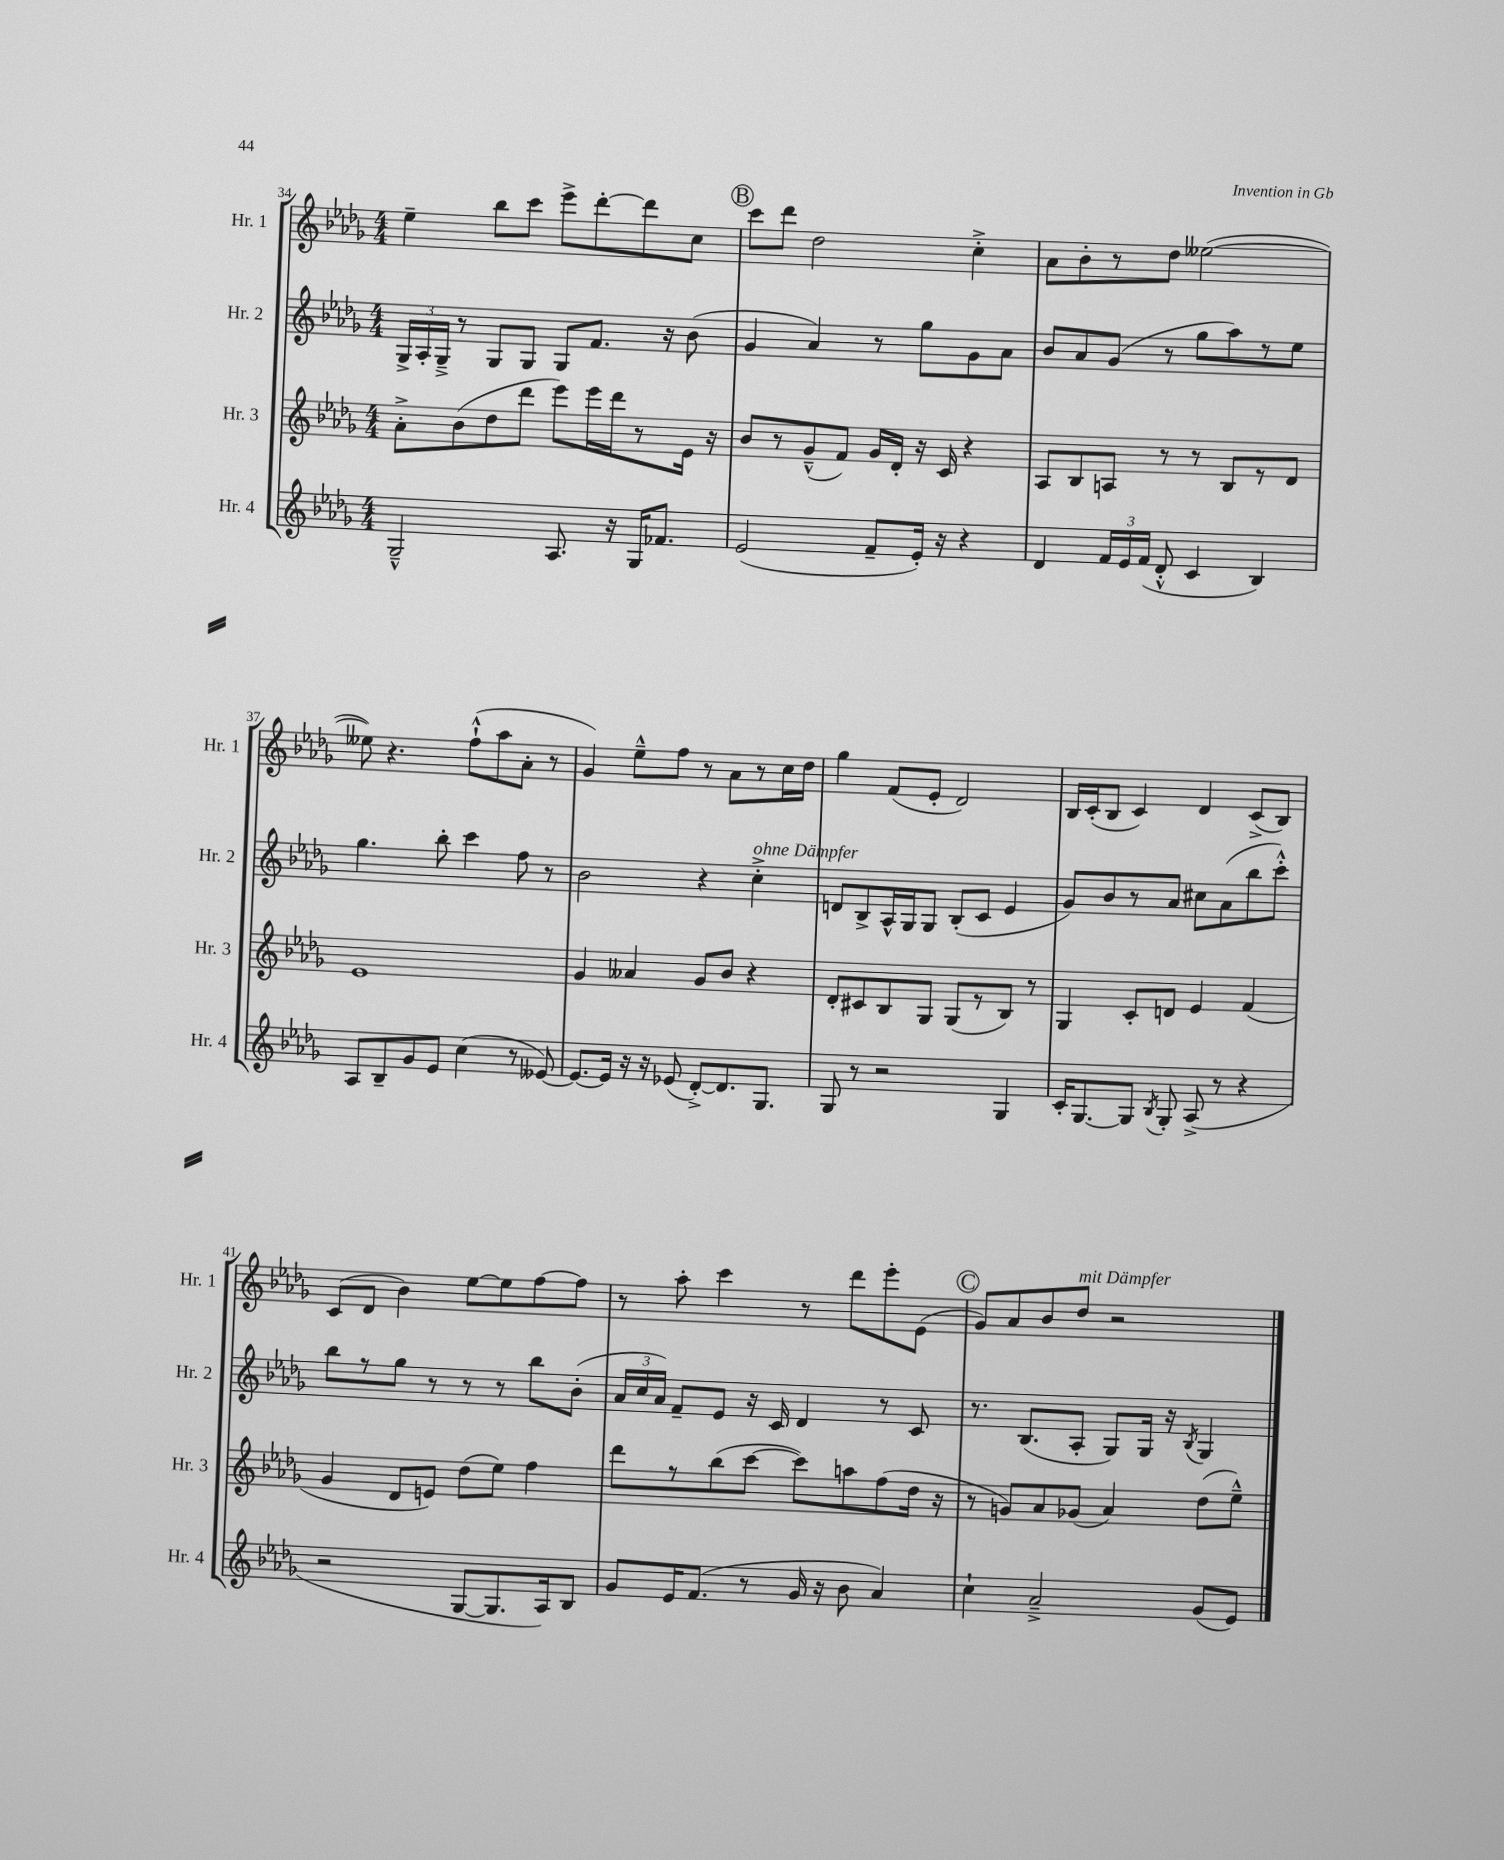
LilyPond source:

<<
\new StaffGroup <<
\new Staff = "s0" \with { instrumentName = "Hr. 1" shortInstrumentName = "Hr. 1" } {
    \clef treble \key des \major \numericTimeSignature \time 4/4
    \autoBeamOff ees''4-- bes''8[ c'''8] ees'''8[-> des'''8~-. des'''8 c''8] |
    \mark \markup { \circle "B" } c'''8[ des'''8] des''2 c''4-.-> |
    aes'8[ bes'8-. r8 des''8] eeses''2~( |
    eeses''8) r4. f''8[-!-^( aes''8 aes'8]-. r8 |
    ges'4) ees''8[---^ f''8] r8 aes'8[ r8 c''16 des''16] |
    ges''4 f'8[( ees'8]-. des'2) |
    bes16[ c'16-.( bes8] c'4) des'4 c'8[->( bes8]) |
    c'8[( des'8] bes'4) ees''8[~ ees''8 f''8~ f''8] |
    r8 aes''8-. c'''4 r8 des'''8[ ees'''8-. ees'8]( |
    \mark \markup { \circle "C" } ges'8[) aes'8 bes'8 des''8]^\markup { \italic "mit Dämpfer" } r2 \bar "|." |
}
\new Staff = "s1" \with { instrumentName = "Hr. 2" shortInstrumentName = "Hr. 2" } {
    \clef treble \key des \major \numericTimeSignature \time 4/4
    \autoBeamOff \tuplet 3/2 { ges16[-> aes16-. ges16]---> } r8 ges8[ ges8] ges8[ f'8.] r16 bes'8( |
    \mark \markup { \circle "B" } ges'4 aes'4) r8 ges''8[ ges'8 aes'8] |
    bes'8[ aes'8 ges'8]( r8 ges''8[ aes''8) r8 ees''8] |
    ges''4. bes''8-. c'''4 f''8 r8 |
    bes'2 r4 c''4-.->^\markup { \italic "ohne Dämpfer" } |
    d'8[ bes8-> aes16-^ ges16 ges8] bes8[-.( c'8] ees'4 |
    ges'8[) bes'8 r8 aes'8] cis''8[ aes'8( bes''8 c'''8]-.-^) |
    bes''8[ r8 ges''8] r8 r8 r8 bes''8[ bes'8]-.( |
    \tuplet 3/2 { aes'16[ c''16 aes'16]) } f'8[-- ees'8] r16 c'16 des'4 r8 c'8 |
    \mark \markup { \circle "C" } r8. bes8.[( aes8]-. ges8[) ges16] r16 \acciaccatura { bes8 } ges4 \bar "|." |
}
\new Staff = "s2" \with { instrumentName = "Hr. 3" shortInstrumentName = "Hr. 3" } {
    \clef treble \key des \major \numericTimeSignature \time 4/4
    \autoBeamOff aes'8[-.-> bes'8( des''8 des'''8] ees'''8[) ees'''16 des'''16 r8 ees'16] r16 |
    \mark \markup { \circle "B" } bes'8[ r8 ges'8---^( f'8]) ges'16[ des'16]-. r16 c'16 r4 |
    aes8[ bes8 a8] r8 r8 bes8[ r8 des'8] |
    ees'1 |
    ges'4 aeses'4 ges'8[ bes'8] r4 |
    des'8[-. cis'8 bes8 ges8] ges8[( r8 bes8]) r8 |
    ges4 c'8[-. d'8] ees'4 f'4( |
    ges'4 des'8[ e'8]) des''8[( ees''8]) f''4 |
    des'''8[ r8 bes''8( c'''8]~ c'''8[) a''8 f''8( des''16] r16 |
    \mark \markup { \circle "C" } r8 g'8[) aes'8 ges'8]( aes'4) des''8[( ees''8]---^) \bar "|." |
}
\new Staff = "s3" \with { instrumentName = "Hr. 4" shortInstrumentName = "Hr. 4" } {
    \clef treble \key des \major \numericTimeSignature \time 4/4
    \autoBeamOff ges2---^ aes8. r16 ges16[ fes'8.] |
    \mark \markup { \circle "B" } ees'2( f'8[-- ees'16]-.) r16 r4 |
    des'4 \tuplet 3/2 { f'16[ ees'16 f'16]( } des'8-.-^ c'4 bes4) |
    aes8[ bes8-- ges'8 ees'8] c''4( r8 eeses'8~) |
    eeses'8.[~ eeses'16] r16 r16 ees'8( des'8[~-.->) des'8. ges8.] |
    ges8 r8 r2 ges4 |
    c'16[-. ges8.~ ges8] \acciaccatura { bes8 } ges8-. aes8->( r8 r4 |
    r2 ges8[~ ges8. aes16) bes8] |
    ges'8[ ees'16 f'8.]( r8 ges'16 r16 bes'8 aes'4) |
    \mark \markup { \circle "C" } c''4-! aes'2---> ges'8[( ees'8]) \bar "|." |
}
>>
>>
\layout { \context { \Score currentBarNumber = #34 } }
